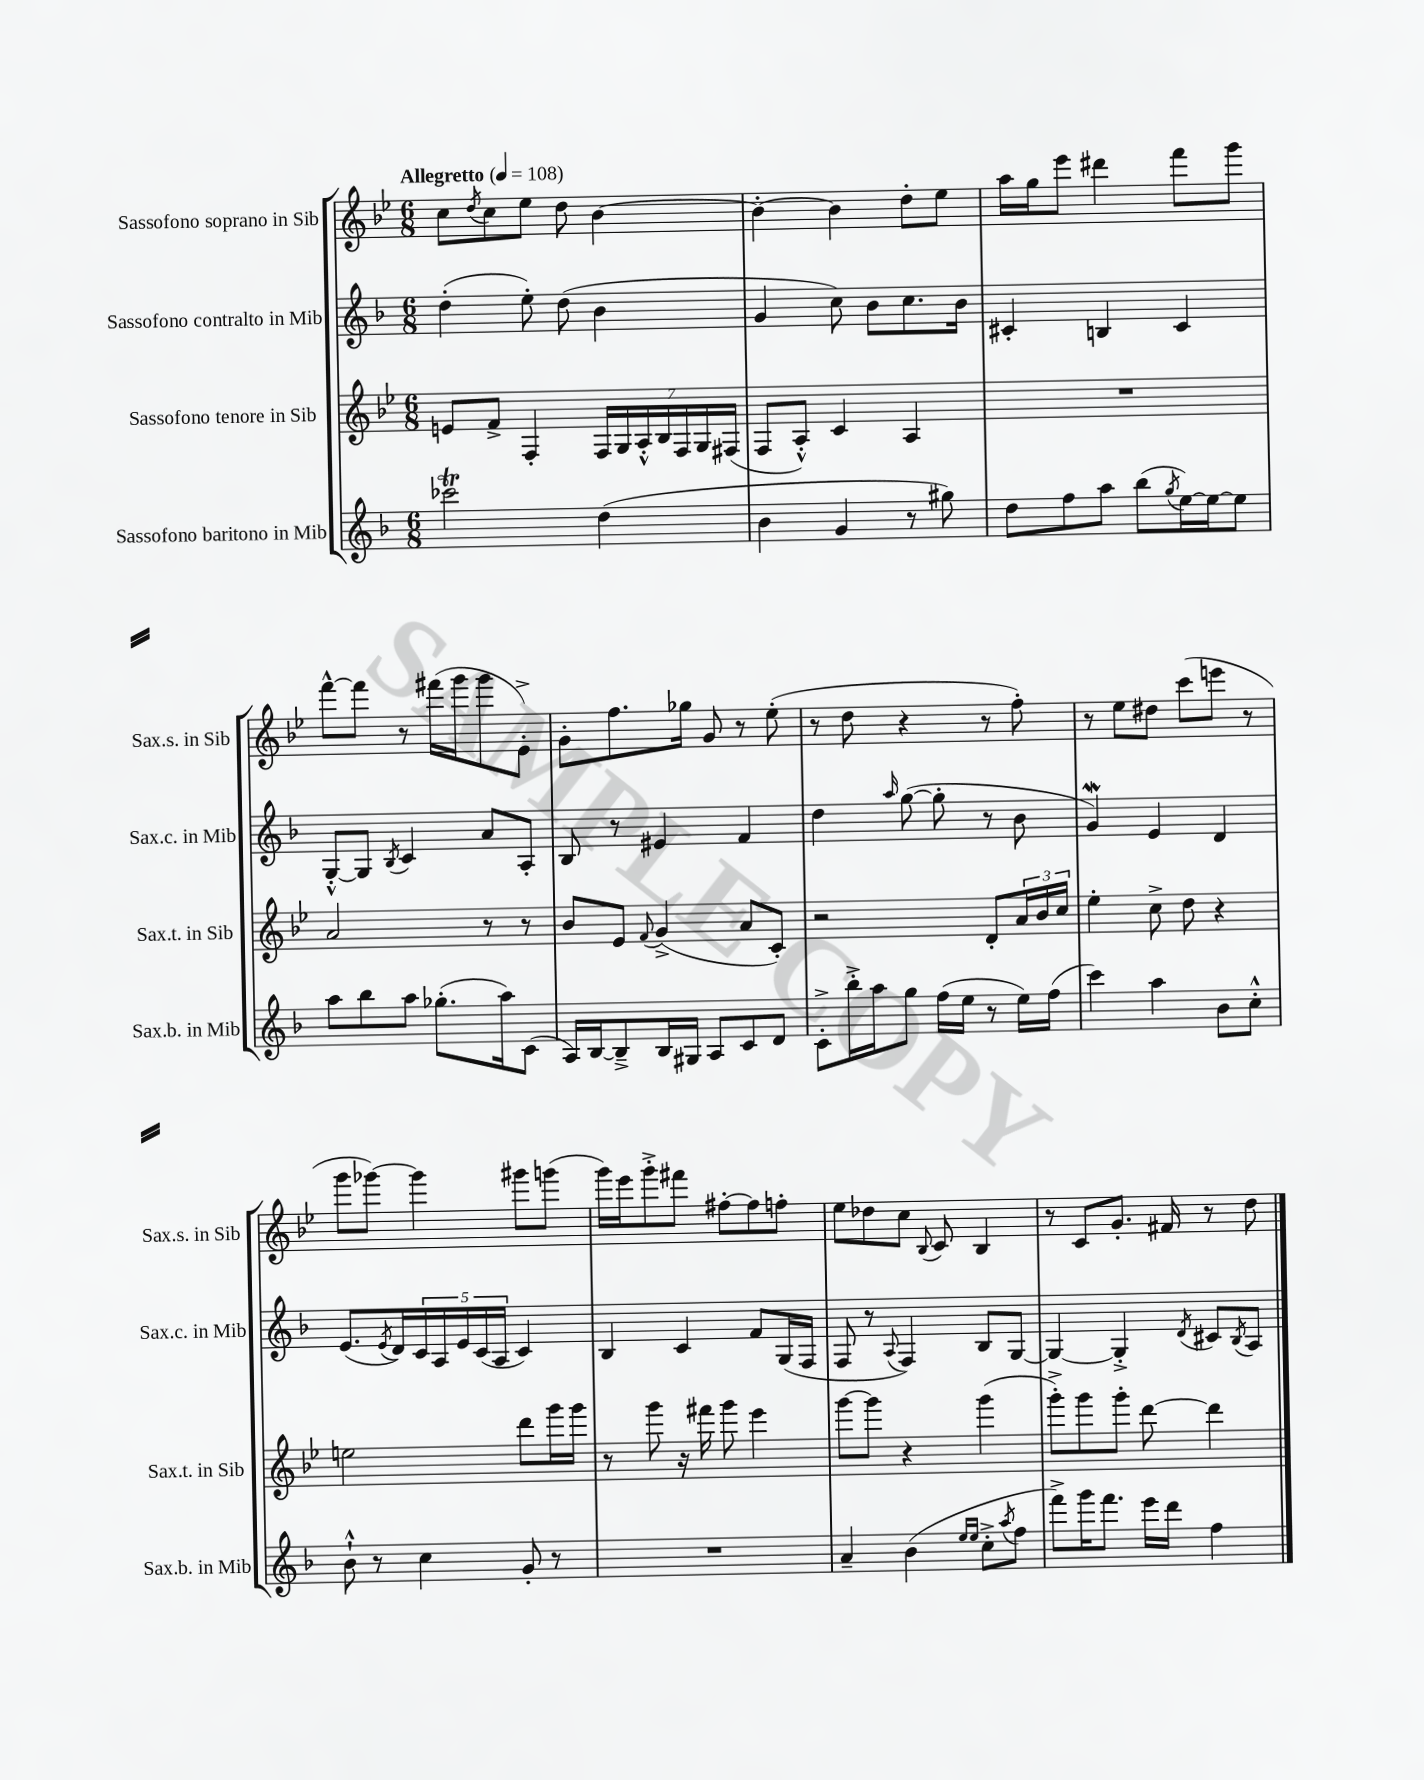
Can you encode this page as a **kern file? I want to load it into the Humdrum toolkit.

**kern	**kern	**kern	**kern
*staff4	*staff3	*staff2	*staff1
*clefG2	*clefG2	*clefG2	*clefG2
*k[b-]	*k[b-e-]	*k[b-]	*k[b-e-]
*M6/8	*M6/8	*M6/8	*M6/8
*MM108	*MM108	*MM108	*MM108
2ccc-	8e	(4dd'	8cc
.	.	.	8qdd
.	8f^	.	8cc
.	4F'	8ee')	8ee-
.	.	(8dd	8dd
(4dd	28F	4b-	[4b-
.	28G	.	.
.	28A'^^	.	.
.	28B-	.	.
.	28F	.	.
.	28G	.	.
.	(28F#	.	.
=	=	=	=
4b-	8F	4g	4b-'_
.	8A'^^)	.	.
4g	4c	8cc)	4b-]
.	.	8b-	.
8r	4A	8.cc	8dd'
8gg#)	.	.	8ee-
.	.	16b-	.
=	=	=	=
8dd	2.r	4c#'	16aa
.	.	.	16gg
8ff	.	.	8eee-
8aa	.	4B	4ddd#
(8bb-	.	.	.
8qgg	.	.	.
[16ee)	.	4c#	8fff
16ee_	.	.	.
8ee]	.	.	8ggg
=	=	=	=
8aa	2a	[8G'^^	[8fff^^
8bb-	.	8G]	8fff]
.	.	8qB-	.
8aa	.	4c	8r
(8.gg-'	.	.	(16fff#
.	.	.	16ggg
.	8r	8a	8ggg
16aa)	.	.	.
(8c	8r	8A'	8e-'^)
=	=	=	=
16A)	8b-	8B-	8g'
[16B-	.	.	.
8B-~^]	8e-	8r	8.ff
.	8qqf	.	.
16B-	(4g^	4e#	.
16G#	.	.	16gg-
8A	.	.	8g
8c	8a	4f	8r
8d	8c')	.	(8ee-'
=	=	=	=
8c'^	2r	4dd	8r
16bb-'^	.	.	8dd
16aa	.	.	.
.	.	16qqaa	.
8gg	.	([8gg	4r
(16ff	.	8gg']	.
16ee	.	.	.
8r	8d'	8r	8r
16ee)	24a	8b-	8ff')
.	24b-	.	.
(16ff	.	.	.
.	24cc	.	.
=	=	=	=
4ccc)	4ee-'	4g)	8r
.	.	.	8ee-
4aa	8cc^	4e	8dd#
.	8dd	.	(8ccc
8b-	4r	4d	8eee
8cc'^^	.	.	8r
=	=	=	=
8b-`^^	2ee	(8.e	8ggg
8r	.	.	[8ggg-)
.	.	8qe	.
.	.	16d)	.
4cc	.	20c	4ggg-]
.	.	20A	.
.	.	20e	.
.	.	(20c	.
.	.	20A	.
8g'	8ddd	4c)	8ggg#
8r	16ggg	.	(8ggg
.	16ggg	.	.
=	=	=	=
2.r	8r	4B-	16ggg)
.	.	.	16eee-
.	8ggg	.	8ggg'^
.	16r	4c	8fff#
.	16fff#	.	.
.	8ggg	.	[8ff#'
.	4eee-	8f	8ff#]
.	.	(16G	8ff'
.	.	16F	.
=	=	=	=
4a~	[8ggg	8F	8ee-
.	8ggg]	8r	8dd-
.	.	8qqA	.
(4b-	4r	4F)	8cc
.	.	.	8qqB-
.	.	.	8c
16qqee	.	.	.
16qqee	.	.	.
8cc'^	(4ggg	8B-	4B-
8qaa	.	.	.
8ff	.	[8G	.
=	=	=	=
8fff^)	8ggg'^)	4G_	8r
16ggg	8ggg	.	8c
8.fff	.	.	.
.	8ggg'	4G'^]	8.g'
16eee	[8ddd	.	.
16ddd	.	.	16f#
.	.	8qd	.
4ff	4ddd]	8c#	8r
.	.	8qB-	.
.	.	8A	8dd
==	==	==	==
*-	*-	*-	*-
